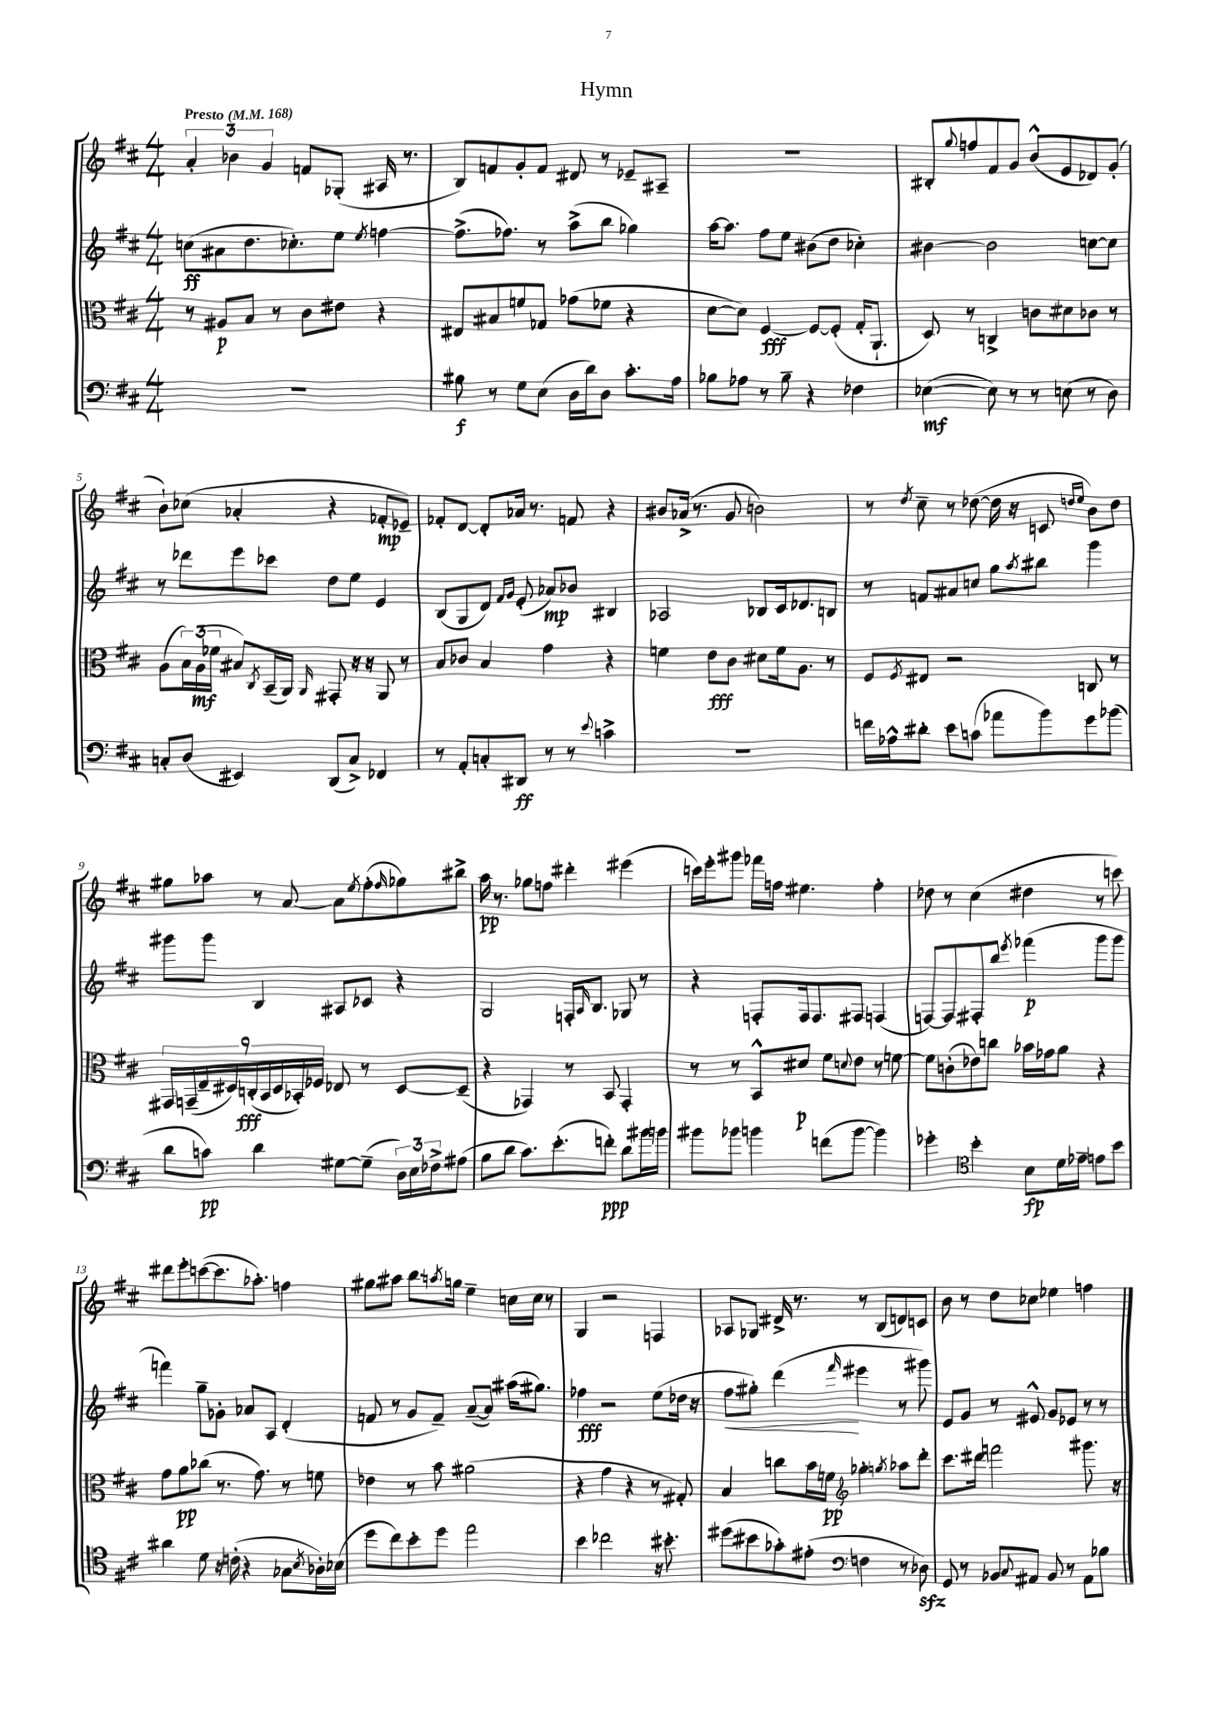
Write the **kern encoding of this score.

**kern	**kern	**kern	**kern
*staff4	*staff3	*staff2	*staff1
*clefF4	*clefC3	*clefG2	*clefG2
*k[f#c#]	*k[f#c#]	*k[f#c#]	*k[f#c#]
*M4/4	*M4/4	*M4/4	*M4/4
*MM168	*MM168	*MM168	*MM168
1r	8r	(8cc	6a'
.	8A#	8a#	.
.	.	.	6b-
.	8B	8.dd	.
.	.	.	6g
.	8r	.	.
.	.	8.cc-')	.
.	8c#	.	8f
.	8e#	8ee	(8G-'
.	.	8qee	.
.	4r	[4ff	16A#
.	.	.	8.r
=	=	=	=
8B#	8E#	(8.ff^]	8B)
8r	8B#	.	8f
.	.	8.ff-)	.
8G	8f	.	8g'
(8E	8G-	8r	8f
16D	(8g-	(8aa^	8d#
16d)	.	.	.
8D	8f-	8bb	8r
8.c#'	4r	4gg-)	8e-~
.	.	.	8A#~
16A	.	.	.
=	=	=	=
8B-	[8d	[16aa	1r
.	.	8.aa]	.
8A-	8d])	.	.
8r	[4F#	8ff#	.
8B-~	.	8ee	.
4r	8F#_	(8b#	.
.	(8F#']	8dd	.
4F-	16G'	4cc-')	.
.	8.AA`	.	.
=	=	=	=
([4E-	8D)	[4b#	8B#'
.	.	.	8qqgg
.	8r	.	8ff
8E-])	4C^	2b#]	8f#
8r	.	.	8g
8r	8c	.	(8b^^
(8E	8d#	.	8e
8r	8c-	[8cc	8d-)
8D)	8r	8cc]	(8g'
=	=	=	=
8C'	(8A	8r	8b`)
(8D	24B)	8ddd-	(8cc-
.	(24A	.	.
.	24f-	.	.
4EE#)	8B#)	8eee	4a-'
.	8qC#	.	.
.	(16BB~	8ccc-	.
.	16AA)	.	.
.	16qqAA	.	.
(8DD	8GG#'	8dd	4r
8C^)	16r	8ee	.
.	16r	.	.
4FF-	8AA	4e	8f-'
.	8r	.	8e-~)
=	=	=	=
8r	8B	(8B	8f-'
8AA'	8c-	8G	[8d
8C'	4B	8d)	8d']
.	.	16qqf#	.
.	.	16qqg	.
8DD#	.	(8e'	16a-
.	.	.	8.r
8r	4g	8a-)	.
8r	.	8b-	8f
8qqe	.	.	.
4c^	4r	4B#	4r
=	=	=	=
1r	4f	2A-	8b#
.	.	.	(16a-^
.	.	.	8.r
.	8e	.	.
.	8c#	.	8g
.	8d#	8B-	2b)
.	16f	16c#	.
.	8.A	8.d-	.
.	8r	8B	.
=	=	=	=
16f	8F#	8r	8r
16A-^^	.	.	.
.	8qF#	.	8qdd
8d#'	8E#	8f	8cc#~
8e	2r	8a#	8r
(8c	.	8cc	([8dd-
8a-	.	8gg	16dd-]
.	.	.	16r
.	.	8qaa	.
8b)	.	8bb#	8c
.	.	.	16qqdd
.	.	.	16qqee
8g	8C	4ggg	8b)
(8b-	8r	.	8dd
=	=	=	=
8d	18GG#	8ggg#	8gg#
.	(18GG~	.	.
.	18E~	.	.
8c)	.	8ggg#	8aa-
.	18D#)	.	.
.	(18C'	.	.
4d	.	4B	8r
.	18BB	.	.
.	18D#	.	.
.	.	.	[8a
.	18BB-')	.	.
.	18F-	.	.
[8G#	8E-	8A#	8a]
.	.	.	8qee
(8G#~]	8r	8c-	(8ff#'
.	.	.	16qqff#
24D)	[8D#	4r	8gg-)
24E	.	.	.
24F-^	.	.	.
(8A#	(8D#~]	.	8bb#^
=	=	=	=
8B	4r	2G	16aa
.	.	.	8.r
8d	.	.	.
8.c#)	4GG-)	.	8gg-
.	.	.	8ff
(8.e'	.	.	.
.	8r	16F'	4ddd#'
.	.	16qqA	.
.	.	8.B	.
8f')	8BB	.	.
8d	4GG-'	8G-	(4eee#
16b#	.	8r	.
16b	.	.	.
=	=	=	=
8b#	8r	4r	16ccc)
.	.	.	16eee'
8b-	8r	.	8ggg#
4b	8BB^^	8F'	16fff-
.	.	.	16ff
.	8d#	16F	4.ee#
.	.	8.F	.
(8f	8f#	.	.
.	8qqd	.	.
[8b	8e	8F#	.
4b])	8r	(4F	4ff'
.	[8f	.	.
=	=	=	=
4g-'	8f]	[8F)	8dd-
.	(8c'	8F]	8r
*clefC4	*	*	*
4b'	8e-)	8F#'	(4cc#
.	8cc	8bb	.
.	.	8qeee	.
8B	16b-	(4fff-	4dd#
.	16g-	.	.
16d	8a	.	.
16e-~	.	.	.
8e	4r	8ggg	8r
8b	.	8ggg	8ccc)
=	=	=	=
4a#	8g	4fff)	8ddd#
.	8a	.	8eee'
8d	(8cc-	8gg~	([8ccc
16r	8.r	8g-'	8.ccc]
(16c'	.	.	.
4r	.	8a-	.
.	8.g)	.	8.aa-')
.	.	8A	.
8G-	8r	(4d'	4ff
8qB	.	.	.
16A-')	8f	.	.
(16B-	.	.	.
=	=	=	=
8dd	4e-	8f	8gg#
8cc#)	.	8r	8aa#
8b'	8r	8g	8.bb
8dd	8b	8f~)	.
.	.	.	8qaa
.	.	.	16gg
2ee	(2a#	([8a~	4ee~
.	.	8a])	.
.	.	(16aa#	16cc
.	.	8.gg#)	16cc
.	.	.	8r
=	=	=	=
4b	4r	4ff-	4G
2cc-	4g	2r	2r
.	4r	.	.
16r	8r	(8ee	4F
8.b#'	.	.	.
.	8G#')	16dd-	.
.	.	16r	.
=	=	=	=
(8dd#	4B	8ff#	8A-
8b#	.	8gg#')	8G-
8g-')	8cc	(4ddd	16d#^
.	.	.	8.r
(8e#'	16b	.	.
.	16f	.	.
*clefF4	*clefG2	*	*
.	.	16qqfff#	.
4F	4gg-'	4eee#	8r
.	.	.	(8B
.	8qgg	.	.
8r	8aa-	8r	8d)
8D-)	8ddd'	8ggg#)	8c
=	=	=	=
8GG	8.ccc#	8e	8b
8r	.	8g	8r
.	16ddd#	.	.
8BB-	2fff	8r	8dd
8qqC#	.	.	.
8AA#	.	8e#^^	8cc-
8BB-	.	8g	4ee-
8r	.	8e-	.
8AA#	8.ggg#	8r	4ff
8B-	.	8r	.
.	16r	.	.
==	==	==	==
*-	*-	*-	*-
